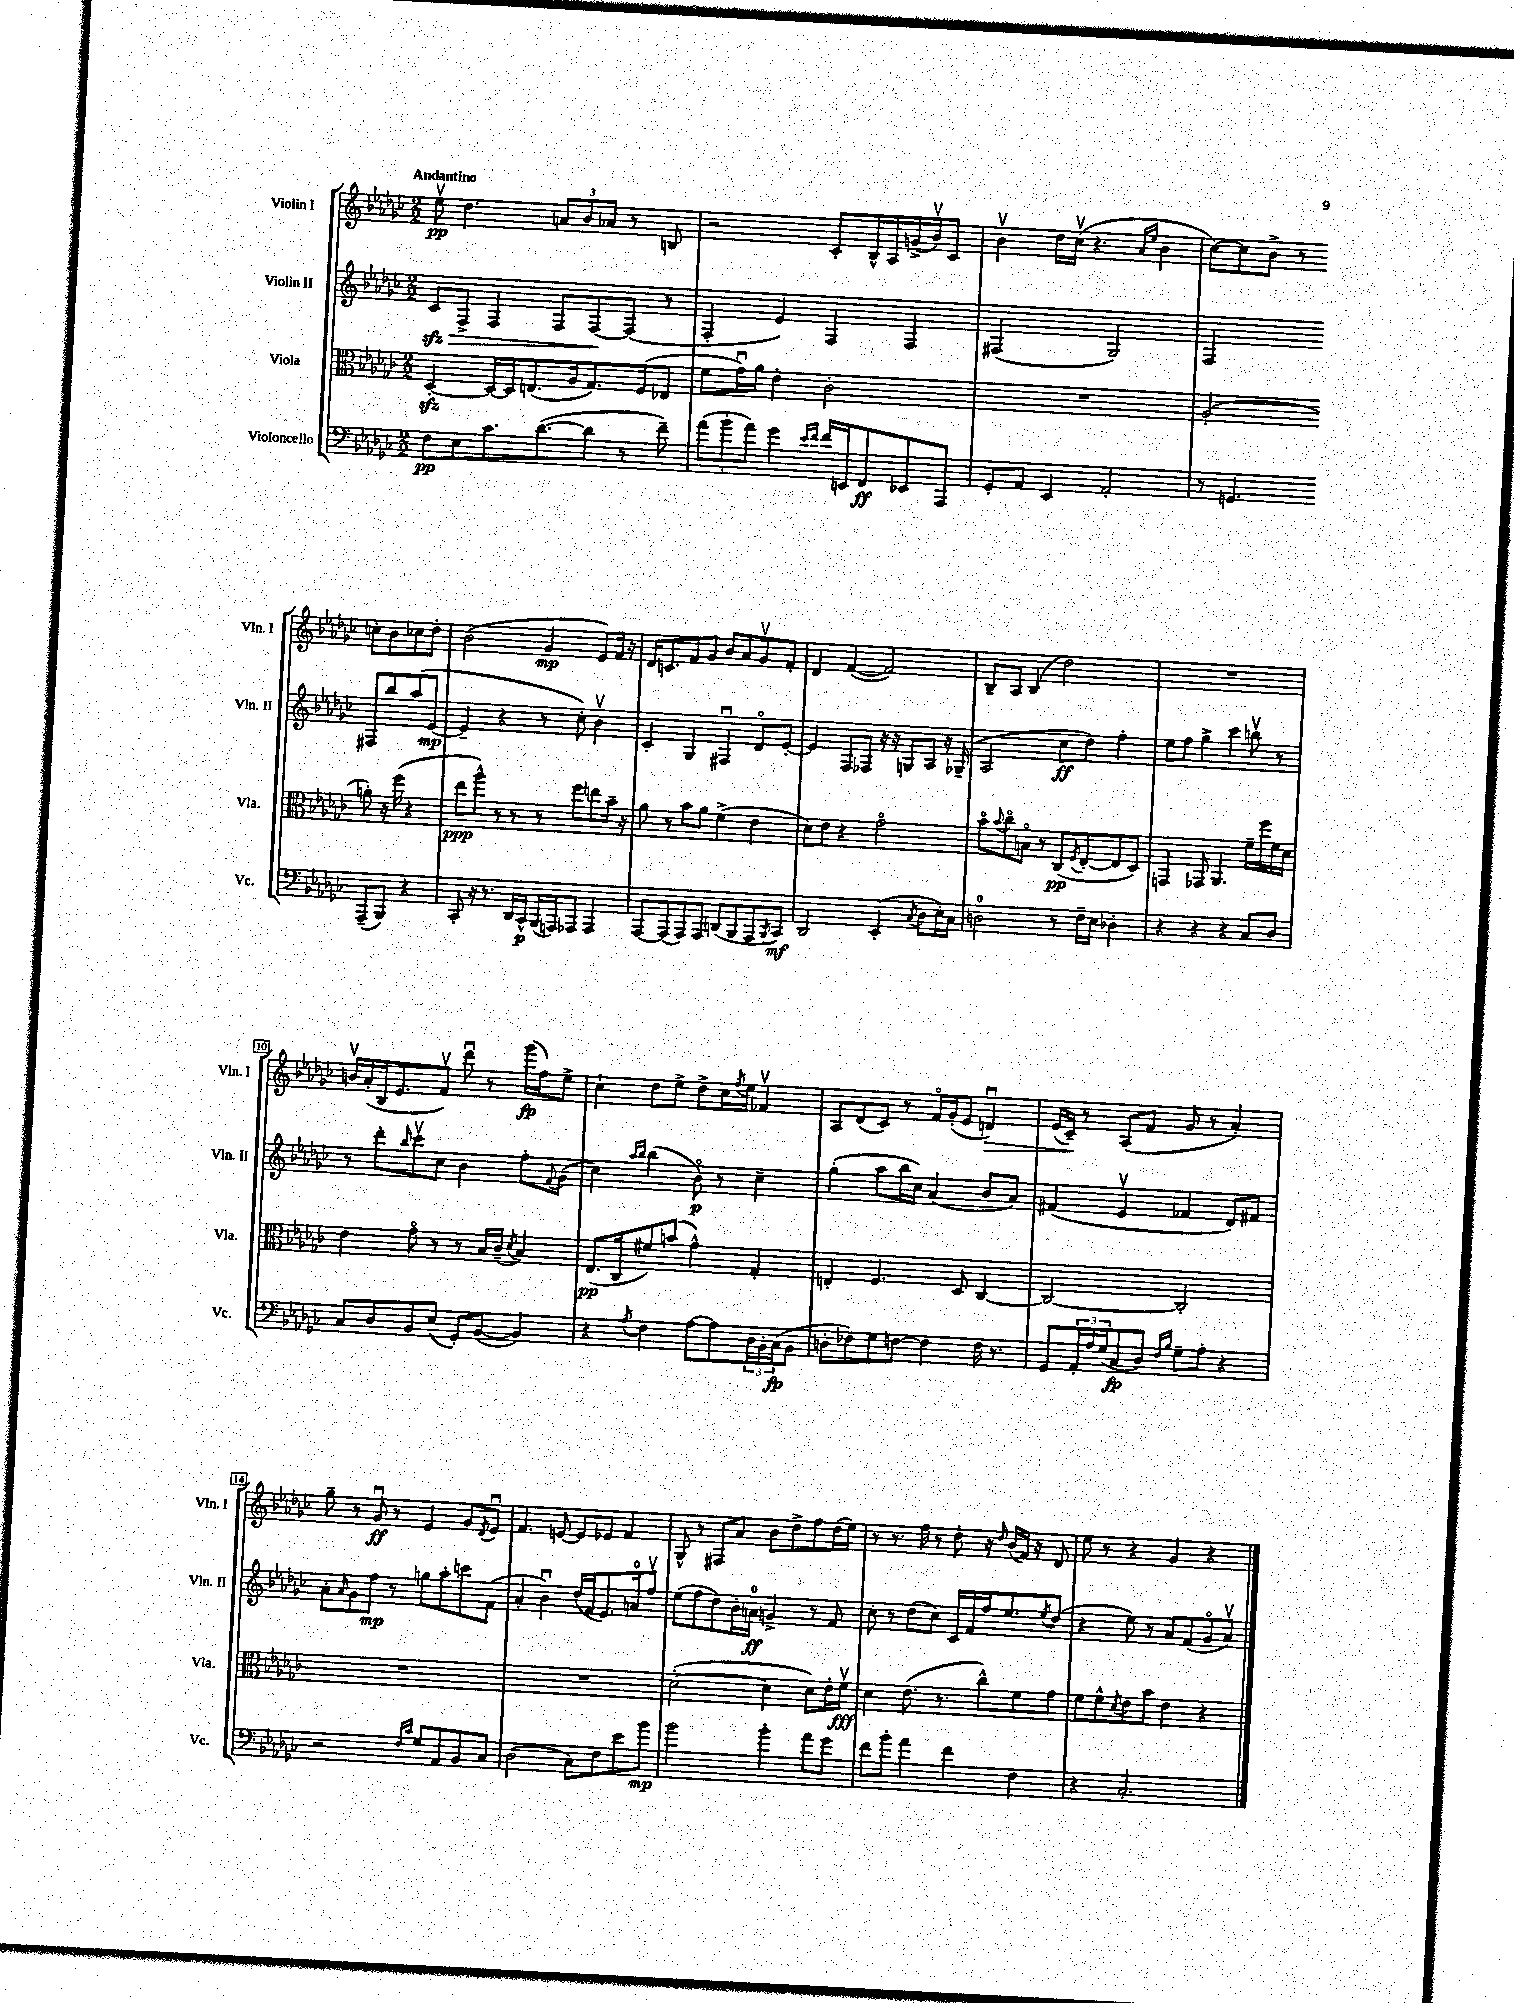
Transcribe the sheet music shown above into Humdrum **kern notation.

**kern	**dynam	**kern	**dynam	**kern	**dynam	**kern	**dynam
*part4	*part4	*part3	*part3	*part2	*part2	*part1	*part1
*staff4	*staff4	*staff3	*staff3	*staff2	*staff2	*staff1	*staff1
*I"Violoncello	*	*I"Viola	*	*I"Violin II	*	*I"Violin I	*
*I'Vc.	*	*I'Vla.	*	*I'Vln. II	*	*I'Vln. I	*
*clefF4	*	*clefC3	*	*clefG2	*	*clefG2	*
*k[b-e-a-d-g-c-]	*	*k[b-e-a-d-g-c-]	*	*k[b-e-a-d-g-c-]	*	*k[b-e-a-d-g-c-]	*
*M2/2	*	*M2/2	*	*M2/2	*	*M2/2	*
=1	=1	=1	=1	=1	=1	=1	=1
!	!	!	!	!	!	!LO:TX:a:B:t=Andantino	!
!	!	!	!	!	!LO:HP:b	!	!
8F\L	pp	[4D-zz'/	.	8c-zz/L	>	8ee-v\	pp
8E-\	.	.	.	8F^/J	.	4.dd-\	.
8.c-\	.	16D-/LL_	.	4F/	.	.	.
.	.	16D-/J]	.	.	.	.	.
.	.	(8.En/	.	.	.	.	.
([8.d-\	.	.	.	.	.	.	.
.	.	.	.	8F/L	.	12an/L	.
.	.	16A-/k	.	.	.	.	.
.	.	.	.	.	.	12b-/	.
8d-\J]	.	8.G-/)	.	[8F/	.	.	.
.	.	.	.	.	.	12a-X/J	.
8r	.	.	.	(8F/J]	]	8r	.
.	.	(16F/k	.	.	.	.	.
8f~\)	.	8E-X/J	.	8r	.	8Bn/	.
=2	=2	=2	=2	=2	=2	=2	=2
(12a-\L	.	8f\L	.	4F'/	.	2r	.
12b-'\	.	.	.	.	.	.	.
.	.	16g-u\L)	.	.	.	.	.
12a-\J)	.	.	.	.	.	.	.
.	.	16a-\JJ	.	.	.	.	.
4g-\	.	4e-'\	.	4e-/)	.	.	.
16qqe-/LL	.	.	.	.	.	.	.
16qqf/JJ	.	.	.	.	.	.	.
16f/LL	.	2c-'\	.	4F/	.	8c-'/L	.
16EEn/J	.	.	.	.	.	.	.
8FF/	ff	.	.	.	.	16B-^^/L	.
.	.	.	.	.	.	16A-/	.
8EE-X/	.	.	.	4F/	.	(16gn^/	.
.	.	.	.	.	.	16b-v/J)	.
8AAA-/J	.	.	.	.	.	8c-/J	.
=3	=3	=3	=3	=3	=3	=3	=3
8GG-'/L	.	1r	.	(2F#X/	.	4b-v\	.
8AA-/J	.	.	.	.	.	.	.
4EE-/	.	.	.	.	.	16dd-\LL	.
.	.	.	.	.	.	(16cc-v\JJ	.
.	.	.	.	.	.	4.r	.
2AA-'/	.	.	.	2G-/)	.	.	.
.	.	.	.	.	.	16qqa-/LL	.
.	.	.	.	.	.	16qqee-/JJ	.
.	.	.	.	.	.	4b-\	.
=4	=4	=4	=4	=4	=4	=4	=4
8r	.	(2A-'/	.	2F/	.	[8cc-\L)	.
4.GGn/	.	.	.	.	.	8cc-\]	.
.	.	.	.	.	.	8b-^\J	.
.	.	.	.	.	.	8r	.
(8AAA-~/L	.	8an'\)	.	8F#X/L	.	8ccn'\L	.
8BBB-/J)	.	16r	.	8bb-/	.	8b-\	.
.	.	(16ff\	.	.	.	.	.
4r	.	4r	.	(8aa-/	.	8cc-X\	.
.	.	.	.	[8e-/J	mp	8dd-'\J	.
!!LO:LB:g=z
=5	=5	=5	=5	=5	=5	=5	=5
8CC-'/	.	8ee-\L	ppp	4e-~/]	.	(2b-\	.
16r	.	8aa-^^\J)	.	.	.	.	.
8.r	.	.	.	.	.	.	.
.	.	8r	.	4r	.	.	.
16DD-/LL	.	8r	.	.	.	.	.
16CC-^^/JJ	p	.	.	.	.	.	.
(16BBB-/LL	.	8r	.	8r	.	4g-/	mp
16AAAn/J)	.	.	.	.	.	.	.
8AAA-X/J	.	8ff\L	.	8cc-'\)	.	.	.
4AAA-/	.	8een\	.	4b-v\	.	8e-/L)	.
.	.	16b-~\Jk	.	.	.	16f/Jk	.
.	.	16r	.	.	.	16r	.
=6	=6	=6	=6	=6	=6	=6	=6
[8AAA-/L	.	8a-\	.	4c-'/	.	16d-/KL	.
.	.	.	.	.	.	8.cn/	.
(8AAA-/]	.	8r	.	.	.	.	.
8AAA-/)	.	8b-\L	.	4G-/	.	8f/	.
8AAA-/J	.	8a-\J	.	.	.	8g-/J	.
(8DDn/L	.	(4f^\	.	4F#Xu/	.	8b-/L	.
8BBB-/	.	.	.	.	.	8a-/	.
8AAA-/	.	4e-\	.	8d-/L	.	8g-v/	.
8qBBB-/	.	.	.	.	.	.	.
8CC-/J)	mf	.	.	[8e-'/J	.	8f'/J	.
=7	=7	=7	=7	=7	=7	=7	=7
2DD-/	.	8d-\L)	.	4e-/]	.	4d-/	.
.	.	8e-\J	.	.	.	.	.
.	.	4r	.	8F/L	.	([4f/	.
.	.	.	.	8F-X/J	.	.	.
(4EE-'/	.	2g-\	.	16r	.	2f/])	.
.	.	.	.	16r	.	.	.
.	.	.	.	8Gn/L	.	.	.
8qC-/	.	.	.	.	.	.	.
8D-\L	.	.	.	8A-/J	.	.	.
16E-'\L)	.	.	.	16r	.	.	.
16C-\JJ	.	.	.	(16G-X~/	.	.	.
=8	=8	=8	=8	=8	=8	=8	=8
2Dn\	.	8b-\L	.	2A-/	.	8B-~/L	.
.	.	8qqb-/	.	.	.	.	.
.	.	8cc-\	.	.	.	8A-/J	.
.	.	8Bn\J	.	.	.	(4B-/	.
.	.	8r	.	.	.	.	.
8r	.	(8C-/L	pp	8cc-\L	ff	2dd-\)	.
.	.	8qF/	.	.	.	.	.
16F~\LL	.	[8E-'/	.	8dd-\J)	.	.	.
16E-\JJ	.	.	.	.	.	.	.
4D-X'\	.	8E-/]	.	4ff'\	.	.	.
.	.	8D-/J)	.	.	.	.	.
=9	=9	=9	=9	=9	=9	=9	=9
4r	.	4GGn/	.	8ee-\L	.	1r	.
.	.	.	.	8ff\J	.	.	.
4r	.	8GG-X/	.	4gg-^\	.	.	.
.	.	4.AA-/	.	.	.	.	.
4r	.	.	.	4ccc-\	.	.	.
8C-/L	.	16f~\LL	.	8bbnv\	.	.	.
.	.	16ff\	.	.	.	.	.
8D-/J	.	16f\	.	8r	.	.	.
.	.	16d-\JJ	.	.	.	.	.
!!LO:LB:g=z
=10	=10	=10	=10	=10	=10	=10	=10
8C-/L	.	4e-\	.	8r	.	16bnv/LL	.
.	.	.	.	.	.	(16a-'/	.
8D-/	.	.	.	8ddd-'\L	.	16B-/J	.
.	.	.	.	.	.	8.e-/	.
.	.	.	.	16qqbb-/	.	.	.
8BB-/	.	8g-\	.	8ccc-v\	.	.	.
(8E-/J	.	8r	.	8cc-\J	.	8fv/J)	.
8GG-'/L)	.	8r	.	4b-\	.	8ddd-u\	.
([8BB-/J	.	16B-/LL	.	.	.	8r	.
.	.	(16c-~/JJ	.	.	.	.	.
.	.	8qd-/	.	.	.	.	.
4BB-/])	.	4B-/)	.	8ff'\L	.	(16ggg-\LL	fp
.	.	.	.	.	.	16ff\J)	.
.	.	.	.	8qqf/	.	.	.
.	.	.	.	(8g-\J	.	8ee-^\J	.
=11	=11	=11	=11	=11	=11	=11	=11
4r	.	(8.E-/L	pp	4cc-\)	.	4cc-`\	.
.	.	16C-/k	.	.	.	.	.
.	.	.	.	16qqaa-/LL	.	.	.
8qA-/	.	.	.	16qqbb-/JJ	.	.	.
4F\	.	8f#X/)	.	(4bb-\	.	8dd-\L	.
.	.	(8bn/J	.	.	.	8ee-^\J	.
[8A-\L	.	4g-^^\)	.	8b-\)	p	8dd-^\L	.
8A-\]	.	.	.	8r	.	16cc-\L	.
.	.	.	.	.	.	8qff/	.
.	.	.	.	.	.	16ee-\JJ	.
24D-\L	.	4G-'/	.	4cc-~\	.	4f-Xv/	.
24BB-'\	.	.	.	.	.	.	.
(24C-\J	fp	.	.	.	.	.	.
8BB-\J	.	.	.	.	.	.	.
=12	=12	=12	=12	=12	=12	=12	=12
8Dn'\L	.	4En'/	.	(4gg-'\	.	8A-/L	.
8F-X\)	.	.	.	.	.	(8d-/	.
8G-\	.	4.F/	.	8aa-\L	.	8c-/J)	.
[8Fn\J	.	.	.	16bb-\L	.	8r	.
.	.	.	.	16cc-\JJ)	.	.	.
4F\]	.	.	.	(4a-/	.	16f/LL	.
.	.	.	.	.	.	(16g-'/J	.
.	.	8D-/	.	.	.	8e-/J	.
!	!	!	!	!	!	!	!LO:HP:b
16F\	.	[4C-/	.	8b-/L	.	4dnu/)	>
8.r	.	.	.	.	.	.	.
.	.	.	.	8a-/J)	.	.	.
=13	=13	=13	=13	=13	=13	=13	=13
8GG-/L	.	2C-/_	.	(4f#X/	.	(16e-/LL	.
.	.	.	.	.	.	16c-~/JJ)	.
24AA-'/L	.	.	.	.	.	8r	]
24A-/	.	.	.	.	.	.	.
(24G-/J	.	.	.	.	.	.	.
8C-/	fp	.	.	4e-v/	.	(8A-/L	.
8D-/J)	.	.	.	.	.	8f/J	.
16qqF/LL	.	.	.	.	.	.	.
16qqB-/JJ	.	.	.	.	.	.	.
8G-~\L	.	2C-'/]	.	4f-X/	.	8g-/	.
8A-'\J	.	.	.	.	.	8r	.
4r	.	.	.	8d-/L)	.	4a-'/)	.
.	.	.	.	8f#X/J	.	.	.
!!LO:LB:g=z
=14	=14	=14	=14	=14	=14	=14	=14
2r	.	1r	.	8a-'\L	.	8gg-~\	.
.	.	.	.	16qqa-/	.	.	.
.	.	.	.	8g-\	.	8r	.
.	.	.	.	8ff\J	mp	8g-u/	ff
.	.	.	.	8r	.	8r	.
16qqF/LL	.	.	.	.	.	.	.
16qqc-/JJ	.	.	.	.	.	.	.
8G-/L	.	.	.	8ggn\L	.	4e-/	.
8AA-/	.	.	.	8aa-'\	.	.	.
8BB-/	.	.	.	8cccn\	.	8g-/L	.
.	.	.	.	.	.	8qd-/	.
8C-/J	.	.	.	(8f\J	.	8e-u/J	.
=15	=15	=15	=15	=15	=15	=15	=15
(2D-\	.	1r	.	4a-'/	.	4.f/	.
.	.	.	.	4b-u\)	.	.	.
.	.	.	.	.	.	[8en/	.
8C-\L)	.	.	.	(16dd-/LL	.	8e/L]	.
.	.	.	.	16f/J	.	.	.
8F\	.	.	.	8.e-/)	.	8e-X/J	.
8e-\	.	.	.	.	.	4f/	.
.	.	.	.	16an/k	.	.	.
8b-\J	mp	.	.	8ffv/J	.	.	.
=16	=16	=16	=16	=16	=16	=16	=16
2b-\	.	([2d-'\	.	(8ee-\L	.	8G-^^/	.
.	.	.	.	8ff\	.	8r	.
.	.	.	.	8dd-\)	.	8F#X/L	.
.	.	.	.	16b-'\L	.	8a-/J	.
.	.	.	.	16an\JJ	ff	.	.
4b-'\	.	4d-\]	.	4gn^/	.	8b-\L	.
.	.	.	.	.	.	8dd-^\	.
8a-\L	.	8d-\L)	.	8r	.	8ff\	.
8g-\J	.	16e-'\L	.	8f/	.	(16dd-\L	.
.	.	16fv\JJ	fff	.	.	16ee-\JJ)	.
=17	=17	=17	=17	=17	=17	=17	=17
8f\L	.	4d-\	.	8cc-'\	.	8r	.
8b-'\J	.	.	.	8r	.	8.r	.
4a-\	.	(8.e-\	.	(8dd-\L	.	.	.
.	.	.	.	.	.	16ff\	.
.	.	.	.	8cc-\J)	.	8r	.
.	.	8.r	.	.	.	.	.
4f\	.	.	.	16c-/LL	.	8dd-'\	.
.	.	.	.	16f/	.	.	.
.	.	8cc-^^\L)	.	16ff/J	.	16r	.
.	.	.	.	.	.	16qqdd-/	.
.	.	.	.	8.ee-/	.	(16b-/LL	.
4F\	.	8f\	.	.	.	16f/JJ)	.
.	.	.	.	.	.	16r	.
.	.	.	.	8qee-/	.	.	.
.	.	8g-\J	.	(8dd-/J	.	8d-/	.
=18	=18	=18	=18	=18	=18	=18	=18
4r	.	8f\L	.	4r	.	8ee-\	.
.	.	8f^^\	.	.	.	8r	.
.	.	8qd-/	.	.	.	.	.
2.C-'/	.	8e-\	.	8ee-\)	.	4r	.
.	.	8b-\J	.	8r	.	.	.
.	.	4e-\	.	8a-/L	.	4g-/	.
.	.	.	.	(8f/	.	.	.
.	.	4r	.	8g-/	.	4r	.
.	.	.	.	8a-v/J)	.	.	.
==	==	==	==	==	==	==	==
*-	*-	*-	*-	*-	*-	*-	*-
